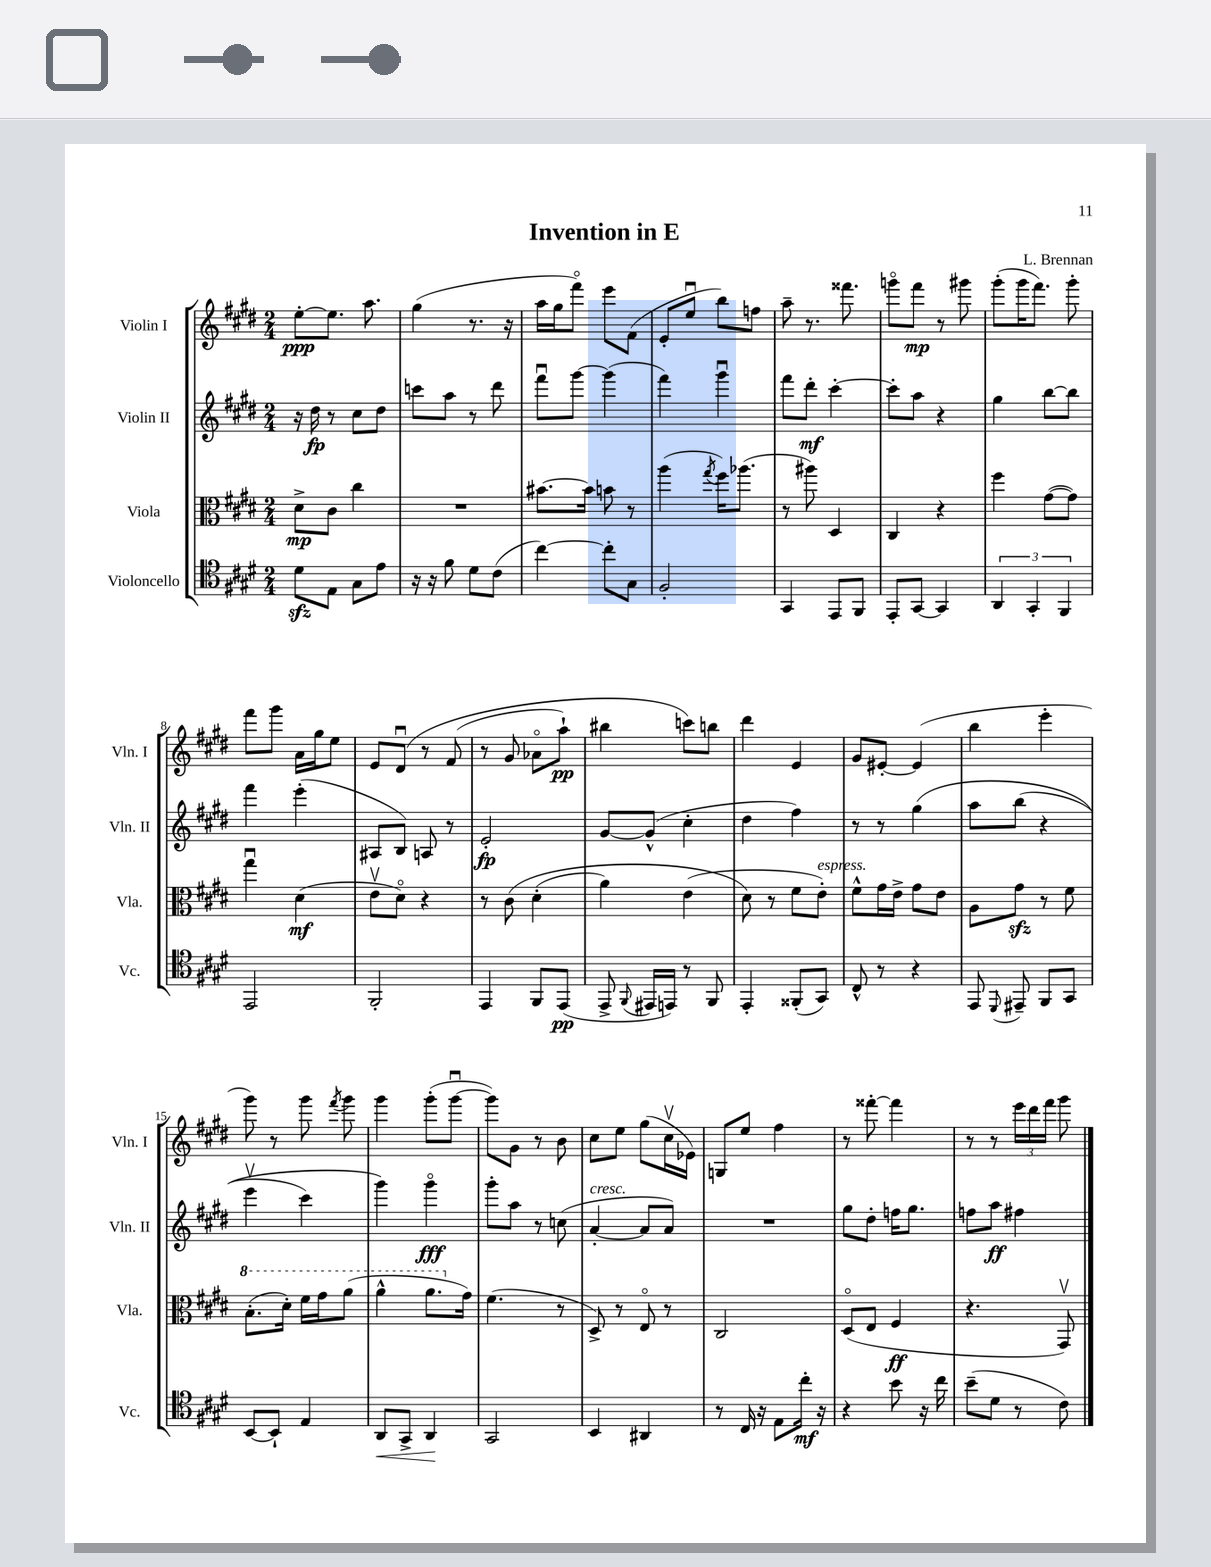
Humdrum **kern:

**kern	**dynam	**kern	**dynam	**kern	**dynam	**kern	**dynam
*part4	*part4	*part3	*part3	*part2	*part2	*part1	*part1
*staff4	*staff4	*staff3	*staff3	*staff2	*staff2	*staff1	*staff1
*I"Violoncello	*	*I"Viola	*	*I"Violin II	*	*I"Violin I	*
*I'Vc.	*	*I'Vla.	*	*I'Vln. II	*	*I'Vln. I	*
*clefC4	*	*clefC3	*	*clefG2	*	*clefG2	*
*k[f#c#g#d#]	*	*k[f#c#g#d#]	*	*k[f#c#g#d#]	*	*k[f#c#g#d#]	*
*M2/4	*	*M2/4	*	*M2/4	*	*M2/4	*
=1	=1	=1	=1	=1	=1	=1	=1
8d#zz\L	.	8d#^\L	mp	16r	.	[8ee'\L	ppp
.	.	.	.	16dd#\	fp	.	.
8E\J	.	8c#\J	.	8r	.	8.ee\J]	.
8G#\L	.	4cc#\	.	8cc#\L	.	.	.
.	.	.	.	.	.	8.aa\	.
8e\J	.	.	.	8dd#\J	.	.	.
=2	=2	=2	=2	=2	=2	=2	=2
16r	.	2r	.	8cccn\L	.	(4gg#\	.
16r	.	.	.	.	.	.	.
8f#\	.	.	.	8aa\J	.	.	.
8d#\L	.	.	.	8r	.	8.r	.
(8c#\J	.	.	.	8ddd#\	.	.	.
.	.	.	.	.	.	16r	.
=3	=3	=3	=3	=3	=3	=3	=3
[4cc#\)	.	[8.b#X\L	.	8fff#u\L	.	16aa\LL	.
.	.	.	.	.	.	16gg#\J	.
.	.	.	.	[8ggg#\J	.	8fff#\J)	.
.	.	16b#\Jk]	.	.	.	.	.
8cc#'\L]	.	8bn\	.	(4ggg#\]	.	8eee\L	.
8G#\J	.	8r	.	.	.	(8f#\J	.
=4	=4	=4	=4	=4	=4	=4	=4
2F#'/	.	(4aa\	.	4fff#\)	.	8e'/L	.
.	.	.	.	.	.	8eeu/J	.
.	.	8qgg#/	.	.	.	.	.
.	.	16ff#\KL)	.	4ggg#u\	.	8bb\L)	.
.	.	(8.aa-X\J	.	.	.	.	.
.	.	.	.	.	.	8ffn\J	.
=5	=5	=5	=5	=5	=5	=5	=5
4GG#/	.	8r	.	8fff#\L	.	8aa~\	.
.	.	8aa#X\)	.	8ddd#'\J	mf	8.r	.
8EE/L	.	4D#/	.	[4ccc#'\	.	.	.
.	.	.	.	.	.	8.fff##X\	.
8FF#/J	.	.	.	.	.	.	.
=6	=6	=6	=6	=6	=6	=6	=6
8EE'/L	.	4C#/	.	8ccc#'\L]	.	8gggn\L	.
[8GG#/J	.	.	.	8aa\J	.	8fff#\J	mp
4GG#/]	.	4r	.	4r	.	8r	.
.	.	.	.	.	.	8ggg#X\	.
=7	=7	=7	=7	=7	=7	=7	=7
6AA/	.	4ff#\	.	4gg#\	.	(8ggg#'\L	.
.	.	.	.	.	.	16ggg#\K	.
6GG#'/	.	.	.	.	.	.	.
.	.	.	.	.	.	8.fff#\J)	.
.	.	([8g#\L	.	[8bb\L	.	.	.
6FF#/	.	.	.	.	.	.	.
.	.	8g#\J])	.	8bb\J]	.	8ggg#'\	.
!!LO:LB:g=z
=8	=8	=8	=8	=8	=8	=8	=8
2EE/	.	4gg#u\	.	4fff#\	.	8fff#\L	.
.	.	.	.	.	.	8ggg#\J	.
.	.	(4d#\	mf	(4eee'\	.	16a\LL	.
.	.	.	.	.	.	16gg#\J	.
.	.	.	.	.	.	8ee\J	.
=9	=9	=9	=9	=9	=9	=9	=9
2FF#'/	.	8ev\L	.	8A#X/L	.	8e/L	.
.	.	8d#\J)	.	8B/J)	.	(8d#u/J	.
.	.	4r	.	8An/	.	8r	.
.	.	.	.	8r	.	(8f#/	.
=10	=10	=10	=10	=10	=10	=10	=10
4EE/	.	8r	.	2e'/	fp	8r	.
.	.	(8c#\	.	.	.	8g#/	.
8FF#/L	.	(4d#'\	.	.	.	8a-X\L	.
(8EE/J	pp	.	.	.	.	8aa`\J)	pp
=11	=11	=11	=11	=11	=11	=11	=11
8EE^/	.	4a\)	.	[8g#/L	.	4bb#X\	.
8qqFF#/	.	.	.	.	.	.	.
16EE#X/LL	.	.	.	(8g#^^/J]	.	.	.
16EEn/JJ)	.	.	.	.	.	.	.
8r	.	(4e\	.	4cc#'\	.	8cccn\L)	.
8FF#/	.	.	.	.	.	8bbn\J	.
=12	=12	=12	=12	=12	=12	=12	=12
4EE'/	.	8d#\)	.	4dd#\	.	4ddd#\	.
.	.	8r	.	.	.	.	.
(8FF##X'/L	.	8f#\L	.	4ff#\)	.	4e/	.
!	!	!LO:TX:a:i:t=espress.	!	!	!	!	!
8GG#/J)	.	8e'\J)	.	.	.	.	.
=13	=13	=13	=13	=13	=13	=13	=13
8C#^^/	.	8f#^^\L	.	8r	.	8g#/L	.
8r	.	16g#\L	.	8r	.	[8e#X'/J	.
.	.	16e^\JJ	.	.	.	.	.
4r	.	8g#\L	.	(4gg#\	.	(4e#/]	.
.	.	8e\J	.	.	.	.	.
=14	=14	=14	=14	=14	=14	=14	=14
8EE/	.	8A\L	.	8aa\L	.	4bb\	.
8qqDD#/	.	.	.	.	.	.	.
8EE#X~/	.	8g#zz\J	.	(8bb\J	.	.	.
8FF#/L	.	8r	.	4r	.	4eee'\	.
8GG#/J	.	8f#\	.	.	.	.	.
!!LO:LB:g=z
=15	=15	=15	=15	=15	=15	=15	=15
*	*	*8va	*	*	*	*	*
[8BB/L	.	(8.b'\L	.	4eeev\	.	8ggg#\)	.
8BB`/J]	.	.	.	.	.	8r	.
.	.	16dd#'\Jk)	.	.	.	.	.
4E/	.	16ff#\LL	.	4ccc#\)	.	8ggg#\	.
.	.	16gg#\J	.	.	.	.	.
.	.	.	.	.	.	8qfff#/	.
.	.	(8aa\J	.	.	.	8ggg#\	.
=16	=16	=16	=16	=16	=16	=16	=16
!	!LO:HP:b	!	!	!	!	!	!
8AA/L	<	4aa^^\	.	4ggg#\)	.	4ggg#\	.
8GG#^/J	.	.	.	.	.	.	.
4AA/	.	8.aa\L	.	4ggg#\	fff	(8ggg#'\L	.
.	.	.	.	.	.	[8ggg#u\J	.
*	*	*X8va	*	*	*	*	*
.	.	16g#\Jk)	.	.	.	.	.
.	[	.	.	.	.	.	.
=17	=17	=17	=17	=17	=17	=17	=17
2GG#/	.	(4.f#\	.	8ggg#'\L	.	8ggg#\L])	.
.	.	.	.	8aa\J	.	8g#\J	.
.	.	.	.	8r	.	8r	.
.	.	8r	.	(8ccn\	.	8b\	.
=18	=18	=18	=18	=18	=18	=18	=18
!	!	!	!	!LO:TX:a:i:t=cresc.	!	!	!
4BB/	.	8D#^/)	.	[4a'/	.	8cc#\L	.
.	.	8r	.	.	.	8ee\J	.
4AA#X/	.	8E/	.	8a/L]	.	(8gg#\L	.
.	.	8r	.	8a/J)	.	16cc#v\L	.
.	.	.	.	.	.	16e-X\JJ)	.
=19	=19	=19	=19	=19	=19	=19	=19
8r	.	2C#/	.	2r	.	8Gn/L	.
16C#/	.	.	.	.	.	8ee/J	.
16r	.	.	.	.	.	.	.
8E\L	.	.	.	.	.	4ff#\	.
16cc#'\Jk	mf	.	.	.	.	.	.
16r	.	.	.	.	.	.	.
=20	=20	=20	=20	=20	=20	=20	=20
4r	.	(8D#/L	.	8gg#\L	.	8r	.
.	.	8E/J	.	8dd#'\J	.	[8fff##X'\	.
8b\	.	4F#/	ff	16ffn\KL	.	4fff##\]	.
.	.	.	.	8.gg#\J	.	.	.
16r	.	.	.	.	.	.	.
16cc#\	.	.	.	.	.	.	.
=21	=21	=21	=21	=21	=21	=21	=21
(8b~\L	.	4.r	.	8ffn\L	.	8r	.
8d#\J	.	.	.	8aa\J	ff	8r	.
8r	.	.	.	4ff#X\	.	24eee\LL	.
.	.	.	.	.	.	24ddd#\	.
.	.	.	.	.	.	24fff#\JJ	.
8c#\)	.	8GG#v/)	.	.	.	8ggg#\	.
==	==	==	==	==	==	==	==
*-	*-	*-	*-	*-	*-	*-	*-
